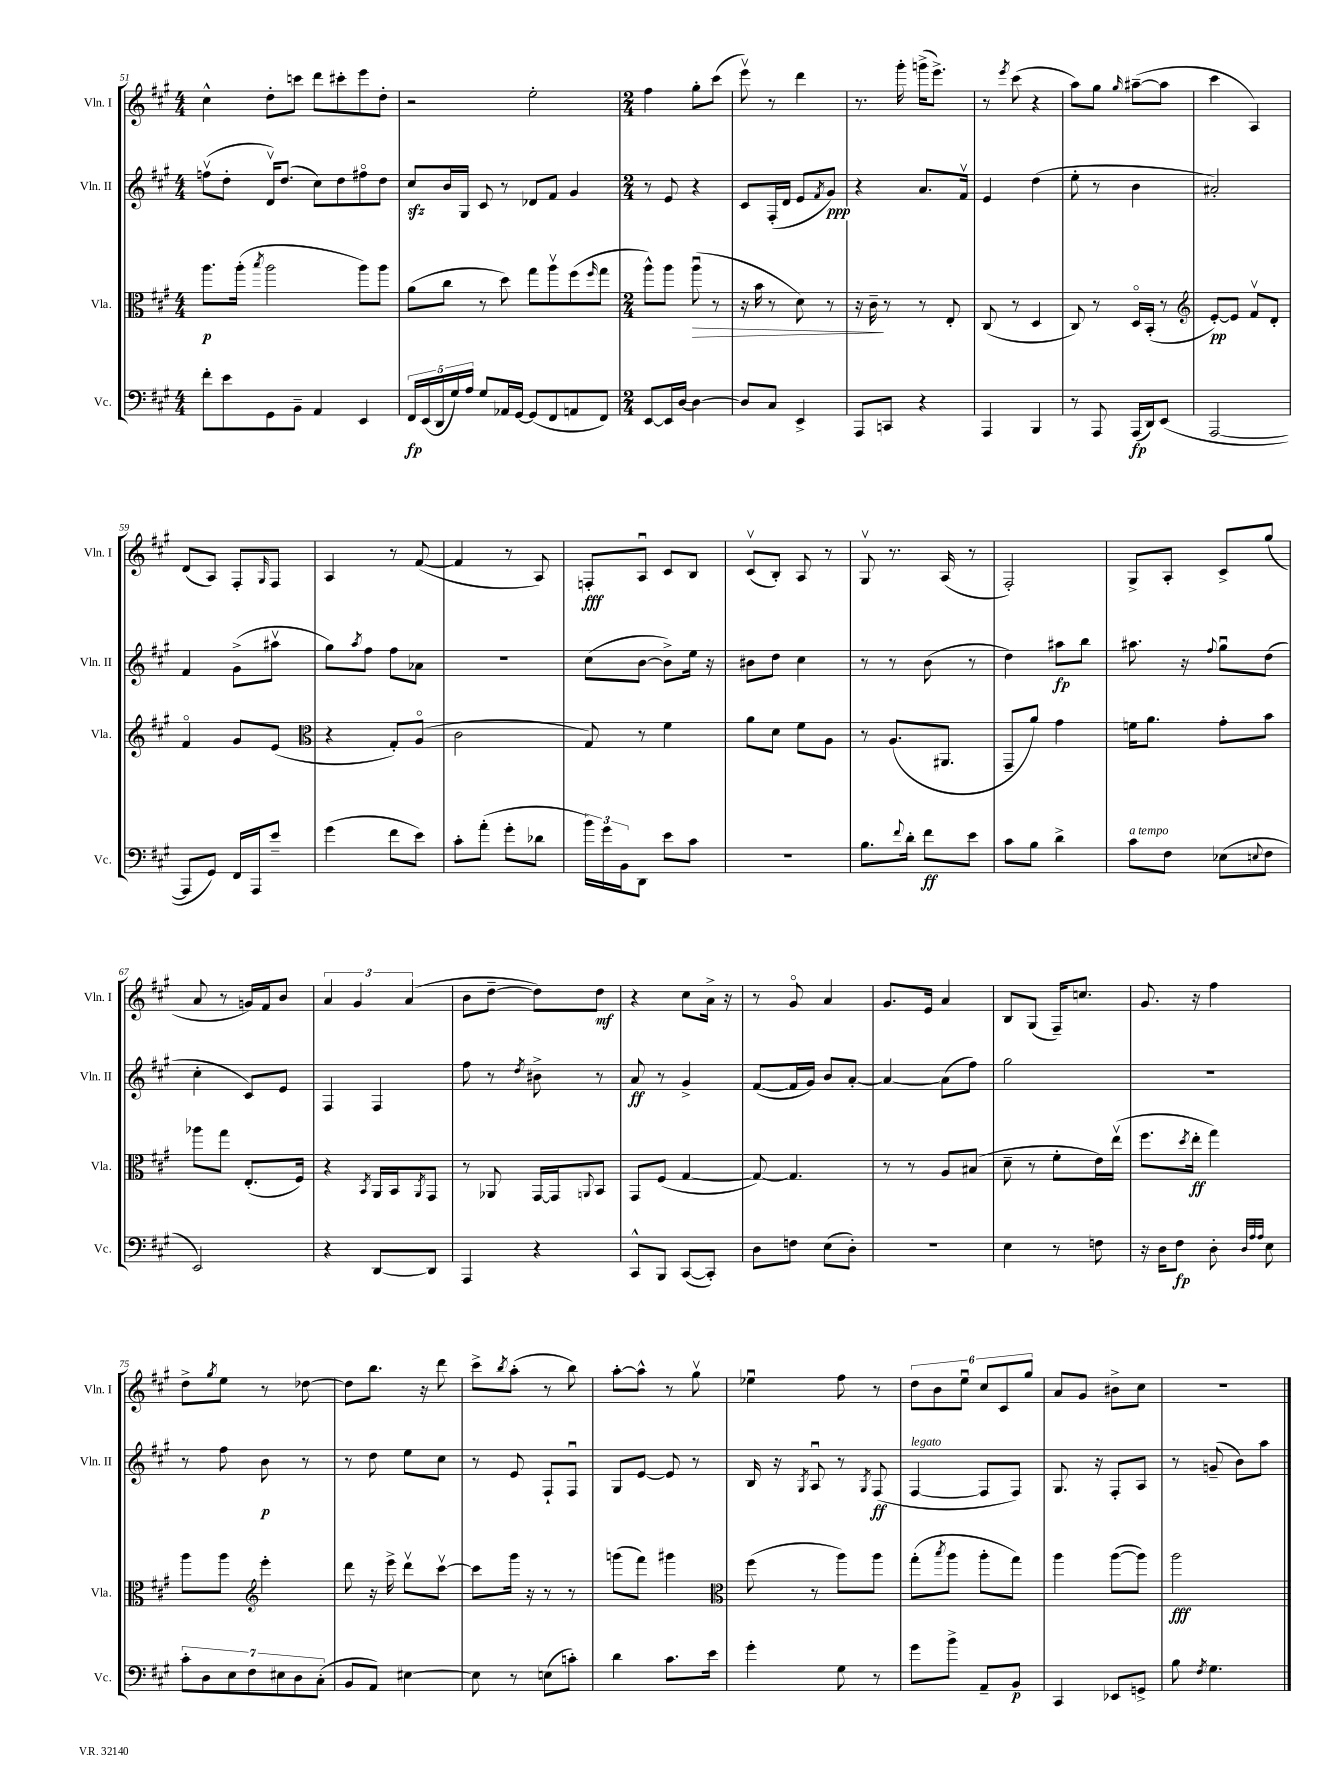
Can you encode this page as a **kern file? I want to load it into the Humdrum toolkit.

**kern	**kern	**kern	**kern
*staff4	*staff3	*staff2	*staff1
*clefF4	*clefC3	*clefG2	*clefG2
*k[f#c#g#]	*k[f#c#g#]	*k[f#c#g#]	*k[f#c#g#]
*M4/4	*M4/4	*M4/4	*M4/4
8f#'\L	8.aa\L	(8ffv\L	4cc#^^\
8e\	.	8dd'\J	.
.	(16aa'\Jk	.	.
.	8qbb/	.	.
8GG#\	2aa\	16dv/LK)	8dd'\L
.	.	(8.dd/J	.
8BB~\J	.	.	8ccc\J
4AA/	.	8cc#\L)	8ddd\L
.	.	8dd\	8ccc#'\
4EE/	8aa\L)	8ff#o\	8eee\
.	8aa\J	8dd\J	8dd'\J
=	=	=	=
20FF#/LL	(8a\L	8cc#/L	2r
(20EE/	.	.	.
20DD/	.	.	.
.	8cc#\J	16b/L	.
20G#/)	.	.	.
.	.	16G#/JJ	.
20A/JJ	.	.	.
8G#/L	8r	8c#/	.
16AA-/L	8dd\)	8r	.
[16GG#/JJ	.	.	.
(8GG#/]L	8gg#\L	8d-/L	2ee'\
8FF#/	8aav\	8f#/J	.
8AA/	(8ff#\	4g#/	.
.	16qqff#/	.	.
8FF#/J)	8gg#\J	.	.
=	=	=	=
*M2/4	*M2/4	*M2/4	*M2/4
[8EE/L	8aa^^\L)	8r	4ff#\
16EE/]L	8aa\J	8e/	.
[16D/JJ	.	.	.
4D\_	(8aau\	4r	8gg#'\L
.	8r	.	(8ccc#\J
=	=	=	=
8D/]L	16r	8c#/L	8eeev\)
.	16b\	.	.
8C#/J	8r	(16F#'/L	8r
.	.	16d/JJ	.
4EE^/	8d\)	8e/L	4ddd\
.	.	8qf#/	.
.	8r	8g#/J)	.
=	=	=	=
8AAA/L	16r	4r	8.r
.	16c#~\	.	.
8CC/J	8r	.	.
.	.	.	16ggg#'\
4r	8r	8.a/L	(16ggg^\LK
.	.	.	8.eee^\J)
.	8E'/	.	.
.	.	16f#v/Jk	.
=	=	=	=
4AAA/	(8C#/	4e/	8r
.	.	.	8qeee/
.	8r	.	(8ccc#\
4BBB/	4D/	(4dd\	4r
=	=	=	=
8r	8C#/)	8ee'\	8aa\L)
8AAA/	8r	8r	8gg#\J
.	.	.	16qqgg#/
(16AAA/LL	16Do/LL	4b\	([8aa#~\L
16DD/J)	(16BB'/JJ	.	.
(8EE/J	8r	.	8aa#\]J
=	=	=	=
*	*clefG2	*	*
[2AAA/	[8e'/L)	2a#'/)	4ccc#\
.	8e/]J	.	.
.	8f#v/L	.	4A/)
.	8d'/J	.	.
=	=	=	=
8AAA/]L	4f#o/	4f#/	(8d/L
8GG#/J)	.	.	8A/J)
16FF#/LL	8g#/L	(8g#^\L	8F#'/L
16AAA/J	.	.	.
.	.	.	16qqG#/
8e~/J	(8e/J	8aa#v\J	8F#/J
=	=	=	=
*	*clefC3	*	*
(4g#\	4r	8gg#\L)	4A/
.	.	8qaa/	.
.	.	8ff#\J	.
8f#\L	8G#'/L)	8ff#\L	8r
8e\J)	(8Ao/J	8a-\J	([8f#/
=	=	=	=
8c#'\L	2c#\	2r	4f#/]
(8a'\J	.	.	.
8g#'\L	.	.	8r
8d-\J	.	.	8A/)
=	=	=	=
24b\LL)	8G#/)	(8cc#\L	8F'/L
24g#\	.	.	.
24BB\J	.	.	.
8DD\J	8r	[8b\J	8Au/J
8e\L	4f#\	8b^\]L)	8c#/L
8c#\J	.	16ee\Jk	8B/J
.	.	16r	.
=	=	=	=
2r	8a\L	8b#\L	(8c#v/L
.	8d\J	8dd\J	8B'/J)
.	8f#\L	4cc#\	8A/
.	8A\J	.	8r
=	=	=	=
8.B\L	8r	8r	8G#v/
.	(8.A/L	8r	8.r
8qqf#/	.	.	.
16d'\Jk	.	.	.
8f#\L	.	(8b\	.
.	8.AA#/J	.	(16A/
8e\J	.	8r	8r
=	=	=	=
8c#\L	8GG#~/L	4dd\)	2F#'/)
8B\J	8a/J)	.	.
4d^\	4g#\	8aa#\L	.
.	.	8bb\J	.
=	=	=	=
8c#\L	16f\LK	8.aa#\	8G#^/L
.	8.a\J	.	.
8F#\J	.	.	8A'/J
.	.	16r	.
.	.	8qqff#/	.
(8E-\L	8g#'\L	8gg#u\L	8c#^/L
8qqE/	.	.	.
8F#\J	8b\J	(8dd\J	(8gg#/J
=	=	=	=
2EE/)	8aa-\L	4cc#'\	8a/
.	8gg#\J	.	8r
.	(8.E'/L	8c#/L)	16g/LL)
.	.	.	16f#/J
.	.	8e/J	8b/J
.	16F#/Jk)	.	.
=	=	=	=
4r	4r	4F#/	6a/
.	.	.	6g#/
.	8qBB/	.	.
[8DD/L	16AA/LL	4F#/	.
.	16BB/J	.	.
.	.	.	(6a/
.	8qAA/	.	.
8DD/]J	8GG#/J	.	.
=	=	=	=
4AAA/	8r	8ff#\	8b\L
.	8AA-/	8r	[8dd~\J
.	.	8qdd/	.
4r	[16GG#/LL	8b#^\	8dd\]L)
.	16GG#/]J	.	.
.	8qqAA/	.	.
.	8BB/J	8r	8dd\J
=	=	=	=
8CC#^^/L	8GG#/L	8a/	4r
8BBB/J	(8F#/J	8r	.
([8CC#/L	[4G#/	4g#^/	8cc#\L
8CC#'/]J)	.	.	16a^\Jk
.	.	.	16r
=	=	=	=
8D\L	8G#/_)	([8f#/L	8r
8F\J	4.G#/]	16f#/]L	8g#o/
.	.	16g#/JJ)	.
(8E\L	.	8b/L	4a/
8D'\J)	.	[8a'/J	.
=	=	=	=
2r	8r	4a/_	8.g#/L
.	8r	.	.
.	.	.	16e/Jk
.	8A/L	(8a\]L	4a/
.	(8B#/J	8ff#\J)	.
=	=	=	=
4E\	8d~\	2gg#\	8B/L
.	8r	.	(8G#/J
8r	8f#'\L	.	16F#~/LK)
.	.	.	8.cc/J
8F\	16e\L)	.	.
.	(16eev\JJ	.	.
=	=	=	=
16r	8.ff#\L	2r	8.g#/
16D\LK	.	.	.
8F#\J	.	.	.
.	8qdd/	.	.
.	16ee'\Jk	.	16r
8D'\	4gg#\)	.	4ff#\
32qqD/LLL	.	.	.
32qqA/	.	.	.
32qqA/JJJ	.	.	.
8E\	.	.	.
=	=	=	=
14c#'\L	8aa\L	8r	8dd^\L
14D\	.	.	.
.	.	.	8qgg#/
.	8aa\J	8ff#\	8ee\J
14E\	.	.	.
14F#\	.	.	.
*	*clefG2	*	*
.	4eee'\	8b\	8r
14E#\	.	.	.
14D\	.	.	.
.	.	8r	[8dd-\
(14C#'\J	.	.	.
=	=	=	=
8BB/L	8ddd\	8r	8dd-\]L
8AA/J)	16r	8dd\	8.bb\J
.	16eee^\	.	.
[4E#\	8dddv\L	8ee\L	.
.	.	.	16r
.	[8ccc#v\J	8cc#\J	8ddd\
=	=	=	=
8E#\]	8ccc#\]L	8r	8ccc#^\L
.	.	.	8qbb/
8r	16ggg#\Jk	8e/	(8aa'\J
.	16r	.	.
(8E\L	8r	8F#`/L	8r
8c'\J)	8r	8F#u/J	8bb\)
=	=	=	=
4d\	(8ggg\L	8G#/L	[8aa'\L
.	8fff#\J)	[8e/J	8aa^^\]J
8.c#\L	4ggg#\	8e/]	8r
.	.	8r	8gg#v\
16e\Jk	.	.	.
=	=	=	=
*	*clefC3	*	*
4g#'\	(8ff#\	16B/	4ee-u\
.	.	16r	.
.	.	8qG#/	.
.	8r	8Au/	.
8G#\	8aa\L)	8r	8ff#\
.	.	8qG#/	.
8r	8aa\J	(8F#/	8r
=	=	=	=
8g#\L	(8gg#'\L	[4F#/	12dd\L
.	.	.	12b\
.	8qbb/	.	.
8b^\J	8aa\J	.	.
.	.	.	12eeu\J
8AA~/L	8aa'\L	8F#/]L	12cc#/L
.	.	.	12c#/
8BB/J	8gg#\J)	8F#/J)	.
.	.	.	12gg#/J
=	=	=	=
4CC#/	4aa\	8.G#/	8a/L
.	.	.	8g#/J
.	.	16r	.
8EE-/L	([8aa\L	8F#'/L	8b#^\L
8GG^/J	8aa\]J)	8A/J	8cc#\J
=	=	=	=
8B\	2aa\	8r	2r
8qF#/	.	.	.
4.G#\	.	(8g~/	.
.	.	8b\L)	.
.	.	8aa\J	.
==	==	==	==
*-	*-	*-	*-
